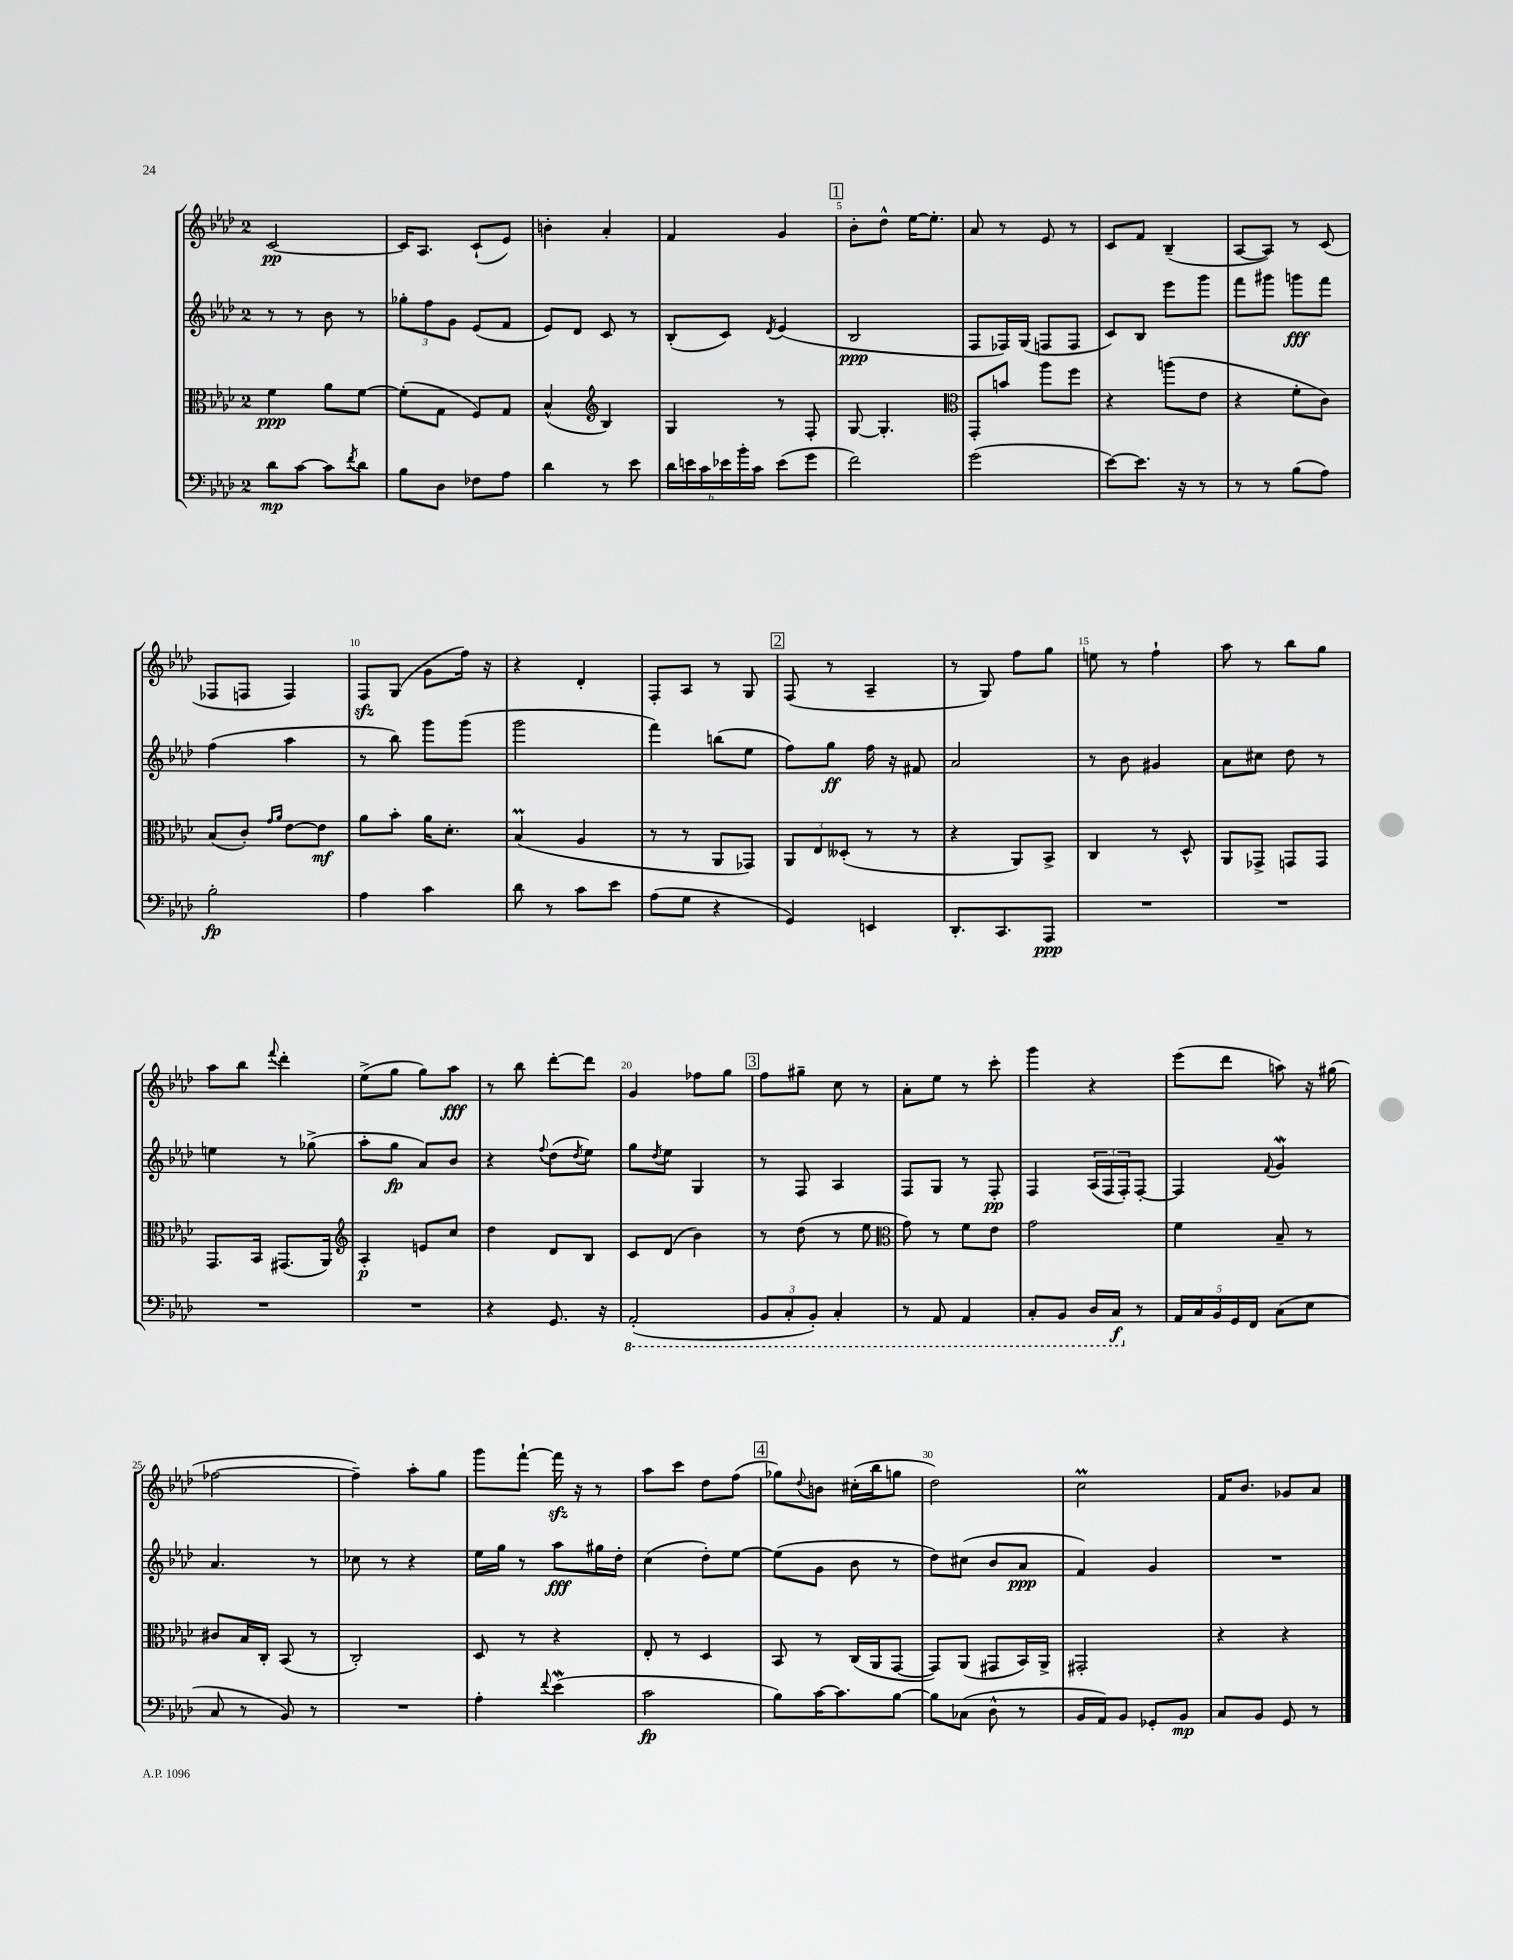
<<
\new StaffGroup <<
\new Staff = "s0" {
    \clef treble \key aes \major \once \override Staff.TimeSignature.style = #'single-digit \time 2/4
    c'2~\pp |
    c'16 aes8. c'8-!( ees'8) |
    b'4-. aes'4-. |
    f'4 g'4 |
    \mark \markup { \box "1" } bes'8-. des''8-^ ees''16~ ees''8.-. |
    aes'8 r8 ees'8 r8 |
    c'8 f'8 bes4--( |
    aes8~ aes8) r8 c'8( |
    fes8 f8 f4) |
    f8\sfz g8( g'8 f''16) r16 |
    r4 des'4-. |
    f8-. aes8 r8 g8 |
    \mark \markup { \box "2" } f8( r8 aes4-- |
    r8 g8) f''8 g''8 |
    e''8 r8 f''4-! |
    aes''8 r8 bes''8 g''8 |
    aes''8 bes''8 \appoggiatura { f'''8 } des'''4-. |
    ees''8->( g''8 g''8) aes''8\fff |
    r8 bes''8 des'''8~-. des'''8 |
    g'4 fes''8 g''8 |
    \mark \markup { \box "3" } f''8 gis''8-- c''8 r8 |
    aes'8-. ees''8 r8 c'''8-. |
    g'''4 r4 |
    ees'''8( des'''8 a''8) r16 gis''16( |
    fes''2~ |
    fes''4--) aes''8-. g''8 |
    g'''8 f'''8~-! f'''16\sfz r16 r8 |
    aes''8 c'''8 des''8 f''8( |
    \mark \markup { \box "4" } ges''8) \appoggiatura { des''8 } b'8 cis''16-.( bes''16 g''8 |
    des''2) |
    c''2\prall |
    f'16 bes'8. ges'8 aes'8 \bar "|." |
}
\new Staff = "s1" {
    \clef treble \key aes \major \once \override Staff.TimeSignature.style = #'single-digit \time 2/4
    r8 r8 bes'8 r8 |
    \tuplet 3/2 { ges''8-. f''8 g'8 } ees'8( f'8 |
    ees'8) des'8 c'8 r8 |
    bes8-.( c'8) \acciaccatura { des'8 } ees'4( |
    \mark \markup { \box "1" } bes2\ppp |
    f8 fes16) g16( f8 f8 |
    c'8) bes8 ees'''8 g'''8 |
    f'''8 gis'''8 g'''8\fff f'''8 |
    f''4( aes''4 |
    r8 bes''8) g'''8 g'''8( |
    g'''2 |
    f'''4) b''8( ees''8 |
    \mark \markup { \box "2" } f''8) g''8\ff f''16 r16 fis'8 |
    aes'2 |
    r8 bes'8 gis'4 |
    aes'8 cis''8 des''8 r8 |
    e''4 r8 ges''8->( |
    aes''8-. g''8\fp aes'8) bes'8 |
    r4 \appoggiatura { f''8 } des''8( \acciaccatura { des''8 } ees''8) |
    g''8 \acciaccatura { des''8 } ees''8 g4 |
    \mark \markup { \box "3" } r8 f8 aes4 |
    f8 g8 r8 f8-.\pp |
    f4 \tuplet 3/2 { aes16( f16 f16-.) } f8~-. |
    f4 \appoggiatura { f'8 } g'4\mordent |
    aes'4. r8 |
    ces''8 r8 r4 |
    ees''16 g''16 r8 aes''8\fff gis''16 des''16-. |
    c''4( des''8-.) ees''8~ |
    \mark \markup { \box "4" } ees''8( g'8 bes'8 r8 |
    des''8) cis''8( bes'8 aes'8\ppp |
    f'4) g'4 |
    R2 \bar "|." |
}
\new Staff = "s2" {
    \clef alto \key aes \major \once \override Staff.TimeSignature.style = #'single-digit \time 2/4
    f'4\ppp aes'8 f'8~ |
    f'8-.( g8 f8) g8 |
    bes4-^( \clef treble bes4) |
    g4 r8 f8-. |
    \mark \markup { \box "1" } g8~ g4.-. |
    \clef alto g,8-. b'8 aes''8 f''8 |
    r4 a''8( ees'8 |
    r4 f'8-. c'8) |
    bes8( c'8-.) \grace { g'16 aes'16 } ees'8~ ees'8\mf |
    aes'8 bes'8-. aes'16 des'8.-. |
    bes4\prall( aes4 |
    r8 r8 aes,8 ges,8) |
    \mark \markup { \box "2" } \tuplet 3/2 { aes,8 ees8 deses8-.( } r8 r8 |
    r4 aes,8) bes,8-> |
    c4 r8 des8-^ |
    aes,8 ges,8-> g,8 g,8 |
    g,8. bes,16 gis,8.( aes,16) |
    \clef treble aes4-.\p e'8 c''8 |
    des''4 des'8 bes8 |
    c'8 des'8( bes'4) |
    \mark \markup { \box "3" } r8 des''8( r8 ees''8 |
    \clef alto g'8) r8 f'8 ees'8 |
    g'2 |
    f'4 bes8-- r8 |
    cis'8 bes16 c16-. bes,8( r8 |
    c2-.) |
    des8 r8 r4 |
    ees8-. r8 des4 |
    \mark \markup { \box "4" } bes,8 r8 c16( aes,16 g,8~ |
    g,8) aes,8( gis,8 bes,16) aes,16-> |
    gis,2-. |
    r4 r4 \bar "|." |
}
\new Staff = "s3" {
    \clef bass \key aes \major \once \override Staff.TimeSignature.style = #'single-digit \time 2/4
    des'8\mp c'8~ c'8 \acciaccatura { f'8 } des'8 |
    bes8 des8 fes8 aes8 |
    des'4 r8 ees'8 |
    \tuplet 6/4 { des'16 e'16 c'16 ees'16 bes'16-. c'16 } ees'8( g'8 |
    \mark \markup { \box "1" } f'2) |
    g'2( |
    ees'8~) ees'8. r16 r8 |
    r8 r8 bes8( aes8) |
    bes2-.\fp |
    aes4 c'4 |
    des'8 r8 c'8 ees'8 |
    aes8( g8 r4 |
    \mark \markup { \box "2" } g,4) e,4 |
    des,8.-. c,8. aes,,8\ppp |
    R2 |
    R2 |
    R2 |
    R2 |
    r4 g,8. r16 |
    \ottava #-1 aes,,2-.( |
    \mark \markup { \box "3" } \tuplet 3/2 { bes,,8 c,8-. bes,,8-.) } c,4-. |
    r8 aes,,8 aes,,4 |
    c,8-. bes,,8 des,16 c,16\f \ottava #0 r8 |
    \tuplet 5/4 { aes,16 c16 bes,16 g,16 f,16 } c8( ees8 |
    c8 r8 bes,8) r8 |
    R2 |
    aes4-. \appoggiatura { f'8 } ees'4\mordent( |
    c'2\fp |
    \mark \markup { \box "4" } bes8) c'16~ c'8. bes8~ |
    bes8 ces8( des8-^ r8 |
    bes,16 aes,16) bes,8 ges,8-. bes,8\mp |
    c8 bes,8 g,8 r8 \bar "|." |
}
>>
>>
\layout { \context { \Score \override BarNumber.break-visibility = ##(#f #t #t) barNumberVisibility = #(every-nth-bar-number-visible 5) } }
